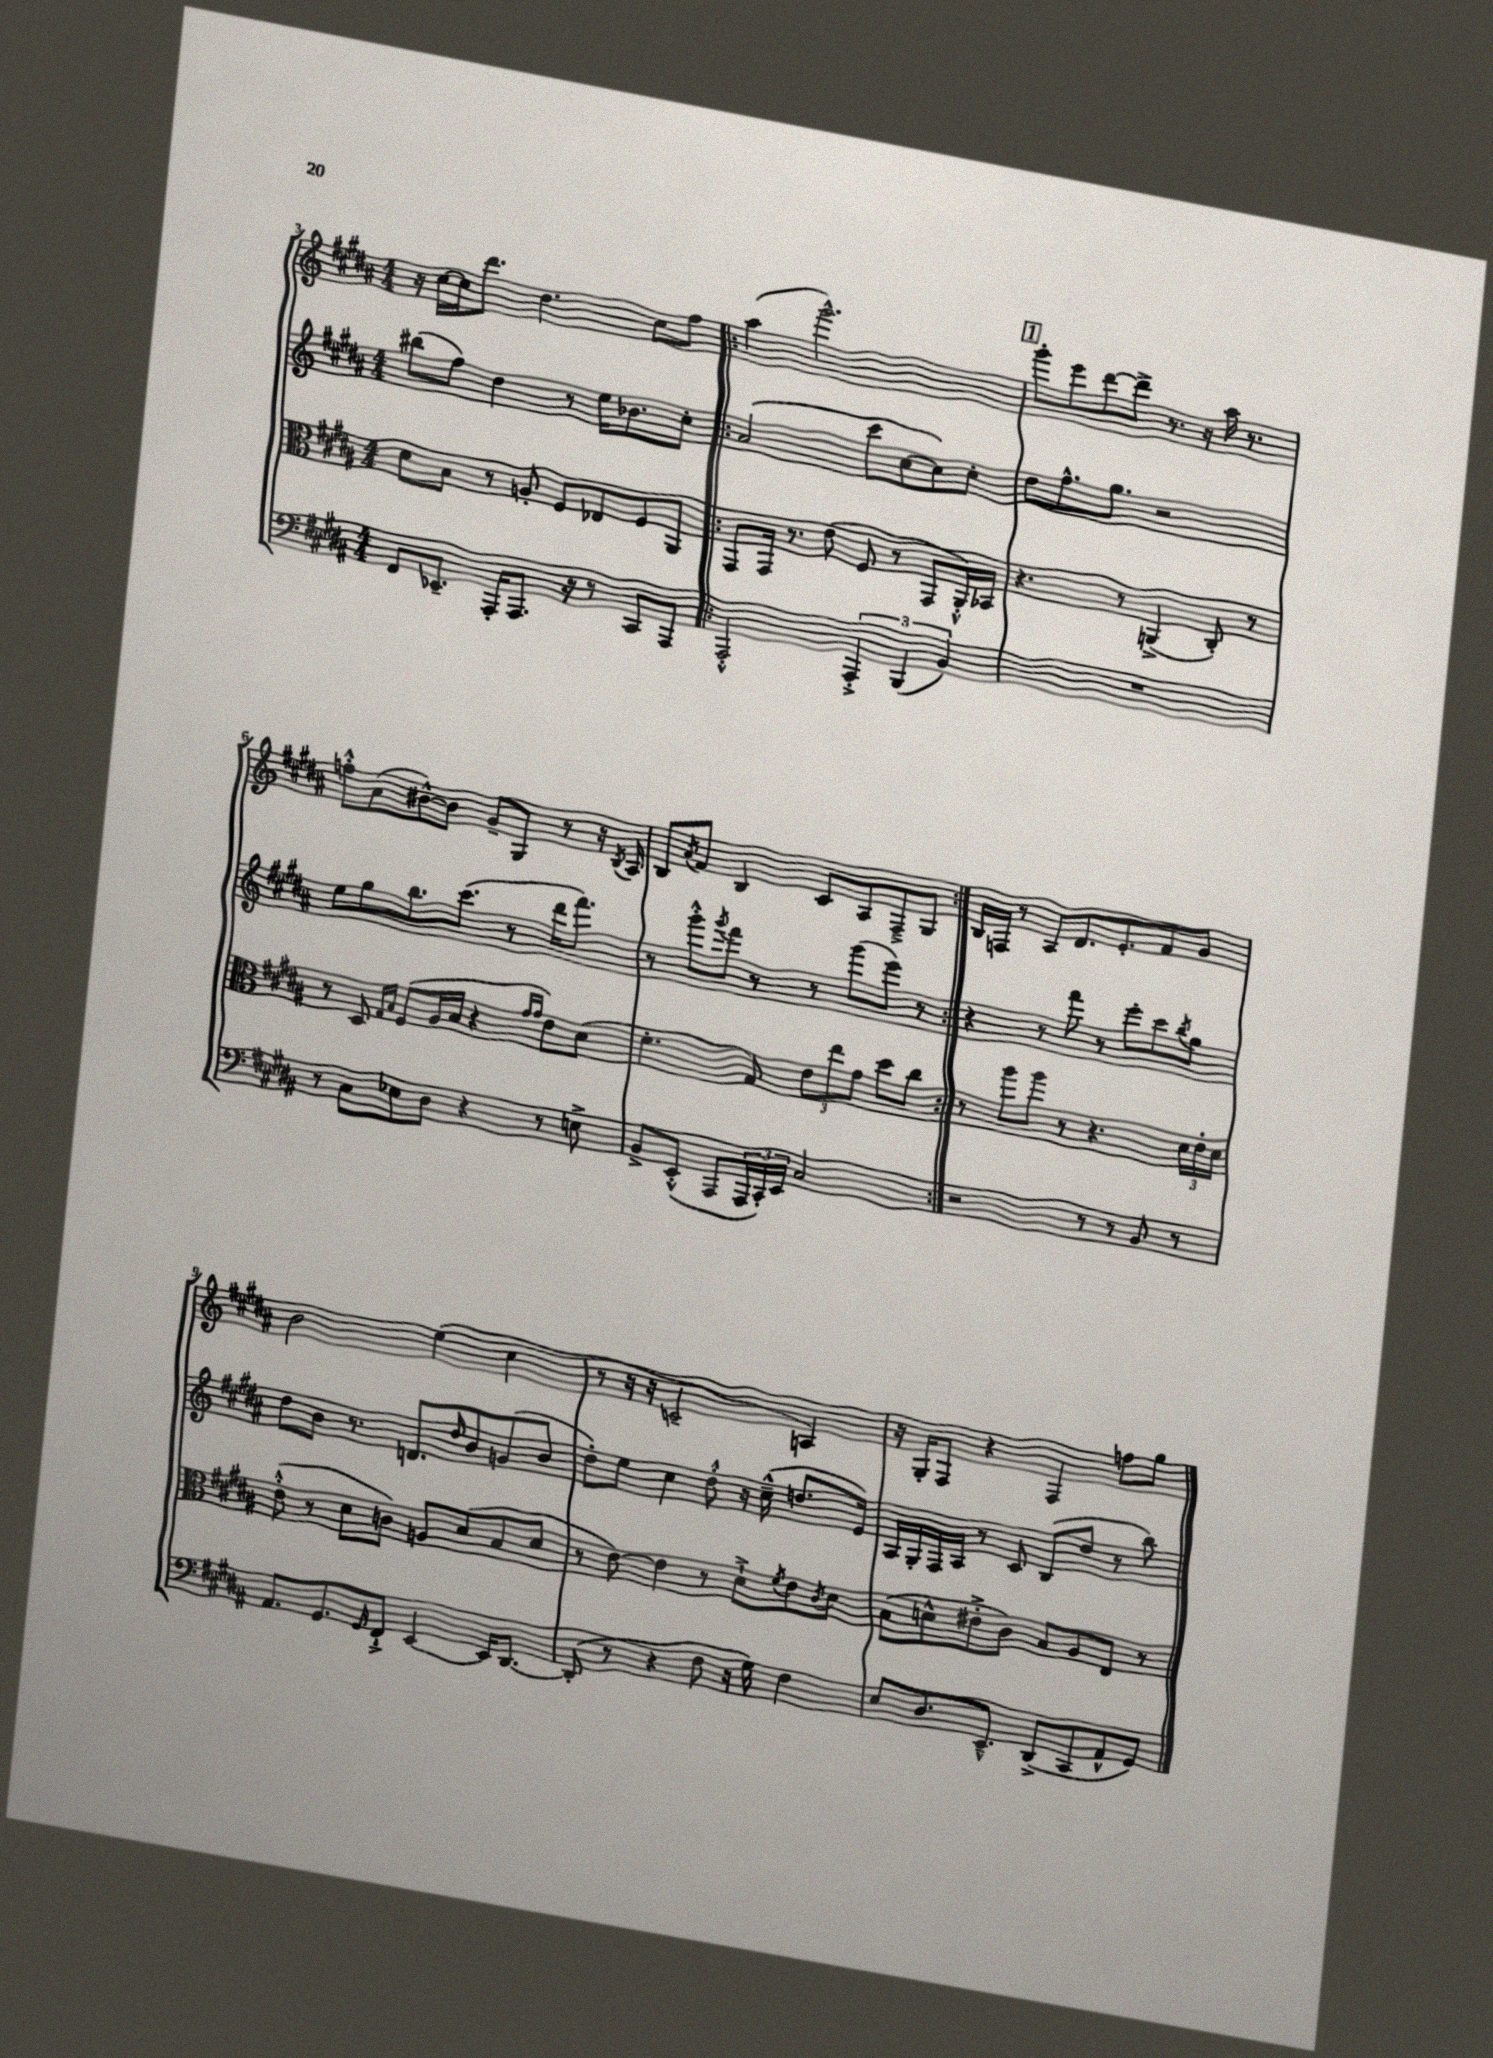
<<
\new StaffGroup <<
\new Staff = "s0" {
    \clef treble \key b \major \numericTimeSignature \time 4/4
    r16 cis''16~ cis''16 dis'''8. dis''4. cis''8 fis''8 |
    \repeat volta 2 { ais''4( gis'''2.-^) |
    \mark \markup { \box "1" } gis'''8-. e'''8 dis'''8~ dis'''8-> r8. r16 ais''16 r8. |
    f''8-.-^ ais'8( bis'8~-^) bis'8 gis'8-- gis8 r8 r16 \acciaccatura { b8 } ais16 |
    b8 \acciaccatura { ais'8 } fis'8 b4 cis'8 ais8 fis8---> gis8 | }
    b16 f16 r8 ais8 dis'8. e'8.-. fis'8 gis'8 |
    b'2 e''4( cis''4 |
    r8 r16 r16 c'2-- a4) |
    r16 gis16-. fis8 r4 fis4 f''8 gis''8 \bar "|." |
}
\new Staff = "s1" {
    \clef treble \key b \major \numericTimeSignature \time 4/4
    bis''8( fis''8) dis''4 r8 e''16 bes'8. cis''8-. |
    \repeat volta 2 { ais'2( cis'''8 cis''8~ cis''8) cis''8-. |
    \mark \markup { \box "1" } dis''8 fis''8.-^ gis''8. r2 |
    e''8 gis''8 b''8. cis'''8.( r8 dis'''16 fis'''8.) |
    r8 gis'''8-.-^ \acciaccatura { gis'''8 } fis'''8 r8 r8 gis'''8( e'''8) r8 | }
    r4 r8 fis'''8 r8 e'''8-. cis'''8 \acciaccatura { b''8 } gis''8 |
    dis''8 b'8 r8. d'8. \grace { dis''16 } b'8 g'8( b'8 |
    dis''8-.) e''8 cis''4 dis''8-.-^ r16 cis''16---^( d''8. e'16) |
    ais16 gis16-. fis16 ais16 r8 cis'8 b8( dis''8 r8 b''8) \bar "|." |
}
\new Staff = "s2" {
    \clef alto \key b \major \numericTimeSignature \time 4/4
    dis'8 b8 r8 a8-. fis8 ees8 fis8 ais,8 |
    \repeat volta 2 { gis,8 gis,16 r8. e'8( fis8 r8 gis,8 ais,16-.-^) bes,16 |
    \mark \markup { \box "1" } r4. r8 a,4->( cis8-.) r8 |
    r8 dis8 \grace { gis16 b16 } fis8( ais16 b16 r4 \grace { gis'16 gis'16 } e'8) dis'8( |
    fis'4.-. gis8) \tuplet 3/2 { e'8 e''8 gis'8 } dis''8 cis''8 | }
    r8 ais''8 ais''8 r8 r4. \tuplet 3/2 { dis'16 e'16-. dis'16 } |
    e'8-.-^( r8 dis'8 c'8) a8 dis'8( b8 dis'8 |
    r8 e'8~) e'4 r8 dis'8-!-> \acciaccatura { fis'8 } e'8 \acciaccatura { cis'8 } dis'8 |
    b8( d'8-^ eis'8-.-> cis'8) b8 ais8 e8 r8 \bar "|." |
}
\new Staff = "s3" {
    \clef bass \key b \major \numericTimeSignature \time 4/4
    fis,8 ees,8.-- ais,,16-. ais,,8. r16 r8 cis,8 ais,,8 |
    \repeat volta 2 { ais,,2-.-^ \tuplet 3/2 { ais,,4-.-> b,,4( b,4) } |
    \mark \markup { \box "1" } R1 |
    r8 cis8 ees8 dis8 r4 r8 e8-> |
    b,8-> e,8-.-^( ais,,8 \tuplet 3/2 { ais,,16 cis,16-.) e,16 } cis2 | }
    r2 r8 r8 b,8 r8 |
    ais,8. gis,8. \grace { gis,16 } fis,8-!-> e,4~ e,16 dis,8.~ |
    dis,8-.( r8 r4 fis8 r16 gis16) fis4 |
    e8 dis8. e,8.---^ dis,8->( cis,8 ais,8-^ gis,8) \bar "|." |
}
>>
>>
\layout { \context { \Score currentBarNumber = #3 } }
